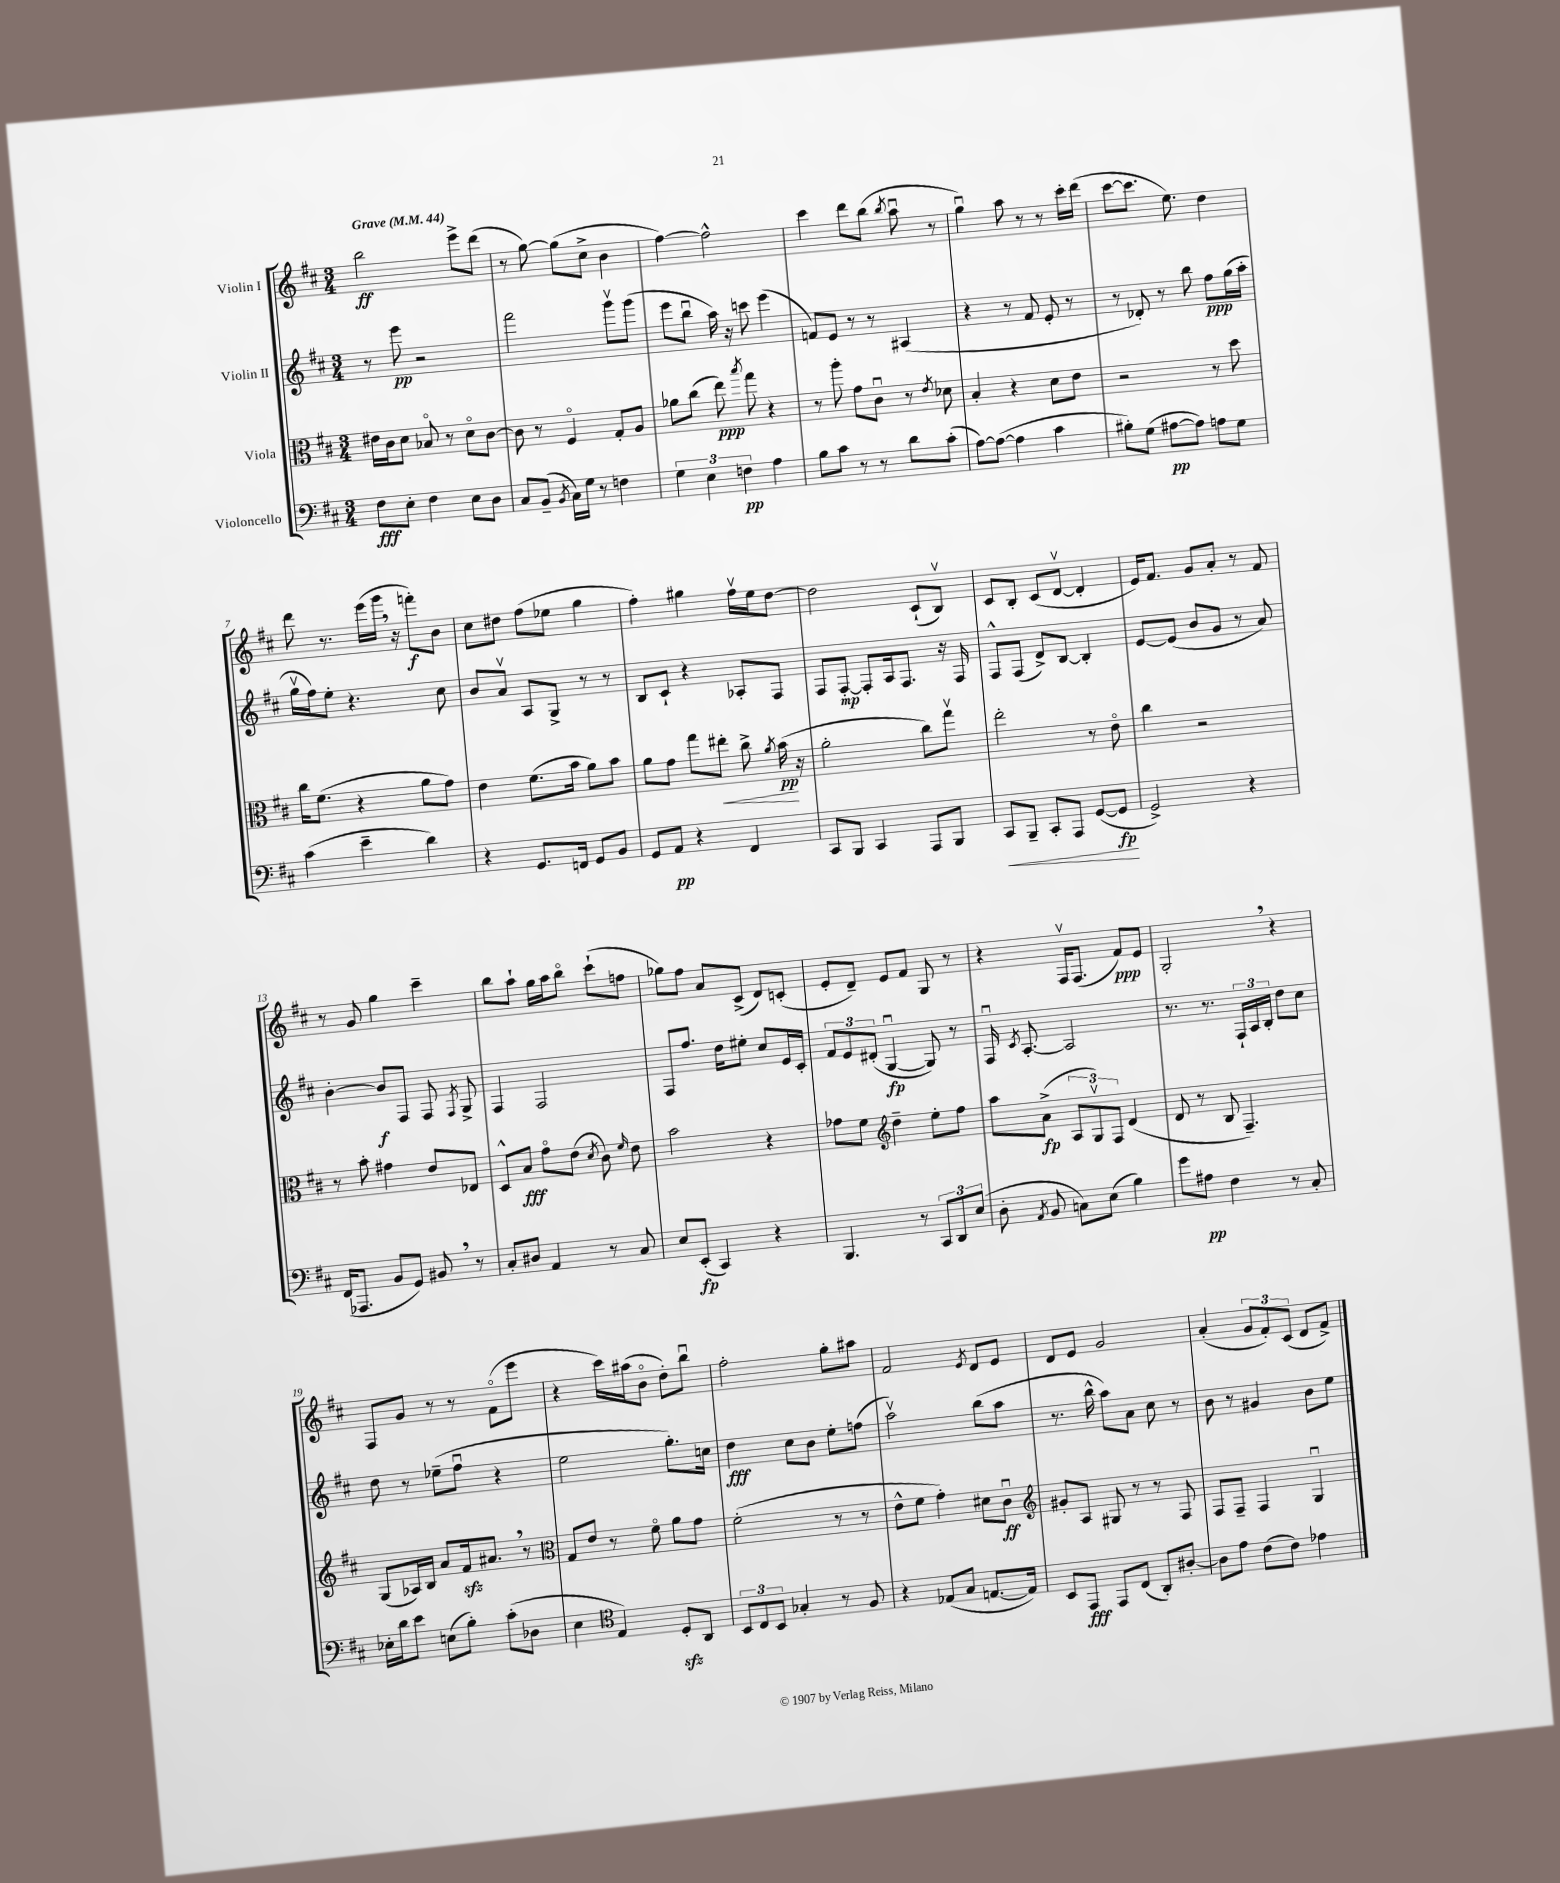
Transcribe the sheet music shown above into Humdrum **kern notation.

**kern	**kern	**kern	**kern
*staff4	*staff3	*staff2	*staff1
*clefF4	*clefC3	*clefG2	*clefG2
*k[f#c#]	*k[f#c#]	*k[f#c#]	*k[f#c#]
*M3/4	*M3/4	*M3/4	*M3/4
*MM44	*MM44	*MM44	*MM44
8F#	16e#	8r	2bb
.	16c#	.	.
8E'	8d	8eee	.
4F#	8B-o	2r	.
.	8r	.	.
8E	8do	.	8eee^
8D	[8c#	.	(8ddd
=	=	=	=
8C#	8c#]	2fff#	8r
(8BB~	8r	.	[8gg)
8qBB	.	.	.
16C#)	4F#o	.	(8gg]
16G	.	.	.
8r	.	.	8cc#^
4F	8G'	8gggv	4b
.	8A	(8ggg	.
=	=	=	=
6G	8a-	8eee	[4ff#)
.	(8cc#	8bbu	.
6E	.	.	.
.	8ee)	16aa)	2ff#^^]
.	.	16r	.
6F	.	.	.
.	8qbb	.	.
.	8gg	8ccc	.
4A	4r	(4eee	.
=	=	=	=
8B	8r	8f)	4ccc#
8c#	8aa'	8e	.
8r	8g	8r	8ddd
8r	8c#u	8r	(8bb
.	.	.	8qbb
8d	8r	(4A#	8aau
.	8qe	.	.
(8c#'	8d-	.	8r
=	=	=	=
[8A)	4B'	4r	4ggu)
(8A_	.	.	.
4A]	4r	8r	8aa
.	.	8f#	8r
4c#	8d	8e'	8r
.	8e	8r	16ccc#'
.	.	.	(16ddd
=	=	=	=
8B#')	2r	8r	[8ccc#
(8G	.	8d-')	8.ccc#]
[8A#	.	8r	.
.	.	.	8.ee)
8A#])	.	8bb	.
8A	8r	8ff#	4dd
8G	8dd	(16gg	.
.	.	16aa'	.
=	=	=	=
(4c#	16cc#	16ggv	8ddd
.	(8.f#	16ff#)	.
.	.	8ee'	8.r
4e~	4r	4.r	.
.	.	.	(16eee
.	.	.	16ggg
.	.	.	16r
4d)	8a	.	8fff')
.	8g)	8cc#	8b
=	=	=	=
4r	4e	8b	8cc#
.	.	8av	8dd#
8.GG	(8.f#	8A	(8ff#
.	.	8G^	8ee-
16FF	16b	.	.
8GG	8a)	8r	4gg
8BB	8b	8r	.
=	=	=	=
8GG	8a	8B	4ff#')
8AA	8g	8c#`	.
4r	8gg	4r	4gg#
.	8ee#'	.	.
4FF#	8cc#^	8A-'	16ff#v
.	.	.	16ee
.	8qa	.	.
.	(16b	8F#	[8dd
.	16r	.	.
=	=	=	=
8CC#	2a'	8F#	2dd]
8BBB	.	[8F#'	.
4CC#	.	8F#']	.
.	.	16A	.
.	.	8.F#	.
8AAA	8cc#)	.	(8c#`
8BBB	8ggv	16r	8Bv)
.	.	16F#	.
=	=	=	=
8CC#	2ee'	8F#^^	8c#
8BBB~	.	(8F#	8B'
8CC#'	.	8d^)	(8c#
8AAA	.	[8B	[8dv
([8GG	8r	4B']	4d']
8GG]	8eo	.	.
=	=	=	=
2GG^)	4cc#	[8e	16e)
.	.	.	8.f#
.	.	(8e]	.
.	2r	8b	8g
.	.	8g	8a'
4r	.	8r	8r
.	.	8a)	8f#
=	=	=	=
(16FF#	8r	[4b'	8r
8.AAA-	.	.	.
.	8b'	.	8g
8BB	4g#	8b]	4gg
8GG)	.	8F#	.
8BB#	8e	8F#	4ccc#~
.	.	8qF#	.
8r	8E-	8G^	.
=	=	=	=
8C#'	8D^^	4F#	8bb
8D#	8B	.	8aa`
4AA	8go	2F#	16gg
.	.	.	16aa
.	(8e	.	8bbo
.	8qd	.	.
8r	8c#)	.	(8ccc#`
.	16qqf#	.	.
8C#	8e	.	8ff
=	=	=	=
8E	2b	8F#	8gg-)
(8EE'	.	8.ff#	8ff#
4CC#)	.	.	8a
.	.	16dd	.
.	.	8ee#'	(8c#^
4r	4r	8cc#	8d)
.	.	16e	(8c'
.	.	16c#'	.
=	=	=	=
4.BBB	8g-	12f#	8e'
.	.	12e	.
.	8f#	.	8d~)
.	.	(12d#'	.
*	*clefG2	*	*
.	4dd~	[4Gu	8e
8r	.	.	8f#
12CC#	8ee'	8G])	8G
12DD	.	.	.
.	8ff#	8r	8r
(12E	.	.	.
=	=	=	=
8D'	8aa	16F#u	4r
.	.	8qc#	.
.	.	[8.A'	.
8qAA	.	.	.
8BB	(8a^	.	.
8C)	12A	2A]	16F#v
.	.	.	(8.F#
.	12Gv)	.	.
(8E	.	.	.
.	12F#	.	.
4B)	(4d	.	8f#)
.	.	.	8e
=	=	=	=
8g	8d	8.r	2G'
8A#	8r	.	.
.	.	8.r	.
4F#	8B	.	.
.	4.F#~)	24F#`	.
.	.	24A	.
.	.	24B'	.
8r	.	8dd	4r
8C#'	.	8cc#	.
=	=	=	=
16E-'	(8G	8dd	8F#
16d	.	.	.
8e	16A-)	8r	8g
.	16B	.	.
(8E	8a	(8ee-~	8r
8B')	16f#	8ff#u	8r
.	8.a#	.	.
(8c#'	.	4r	(8f#o
8D-	8r	.	8eee
=	=	=	=
*	*clefC3	*	*
4E	8G	2ee	4r
.	8e	.	.
*clefC4	*	*	*
4E)	8r	.	16ccc#)
.	.	.	(16aa#
.	8f#o	.	8bo
8D'	8a	8.gg')	8dd')
8AA	8g	.	8bbu
.	.	16cc	.
=	=	=	=
12BB	(2f#'	4dd	2ff#'
12C#	.	.	.
12BB	.	.	.
4G-'	.	8cc#	.
.	.	8b	.
8r	8r	8ee'	8gg'
8F#	8r	(8ff	8aa#
=	=	=	=
4r	8e^^	2aav)	2f#
.	8f#	.	.
(8E-	4g')	.	.
8G	.	.	.
.	.	.	8qe
[8.E	8d#	(8bb	8d
.	8c#u	8aa	8e
16E])	.	.	.
=	=	=	=
*	*clefG2	*	*
8BB	8g#'	8.r	8d
8EE	8A	.	8e
.	.	16bb^^	.
8EE	8G#	8aa)	2g
(8C#	8r	8a	.
8AA')	8r	8cc#	.
[8A#'	8F#	8r	.
=	=	=	=
8A#]	8F#	8b	(4a'
8e	8F#~	8r	.
(8c#	4F#	4g#	12g
.	.	.	12f#')
8c#)	.	.	.
.	.	.	(12c#
4e-	4Gu	8b	8d
.	.	8ee	8f#^)
==	==	==	==
*-	*-	*-	*-
